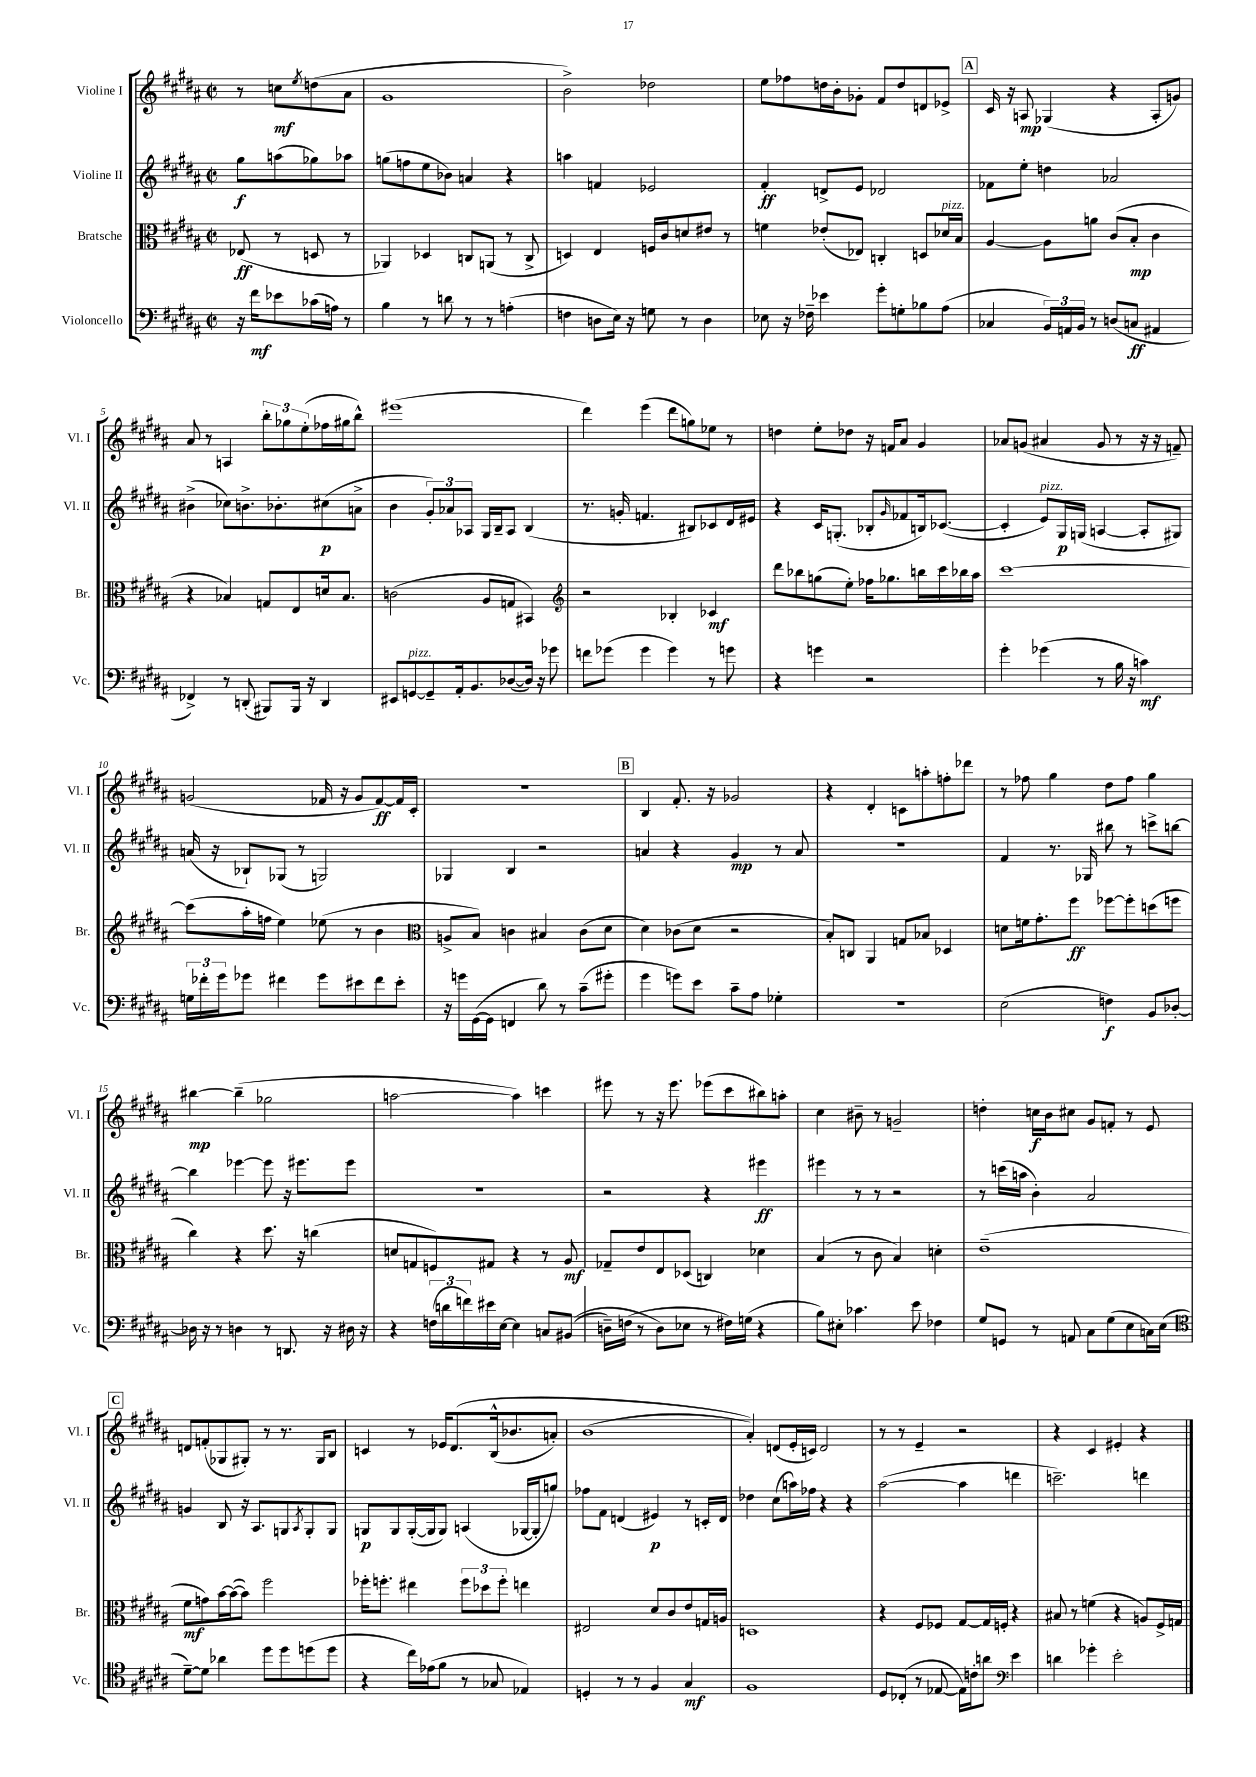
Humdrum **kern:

**kern	**dynam	**kern	**dynam	**kern	**dynam	**kern	**dynam
*part4	*part4	*part3	*part3	*part2	*part2	*part1	*part1
*staff4	*staff4	*staff3	*staff3	*staff2	*staff2	*staff1	*staff1
*I"Violoncello	*	*I"Bratsche	*	*I"Violine II	*	*I"Violine I	*
*I'Vc.	*	*I'Br.	*	*I'Vl. II	*	*I'Vl. I	*
*clefF4	*	*clefC3	*	*clefG2	*	*clefG2	*
*k[f#c#g#d#a#]	*	*k[f#c#g#d#a#]	*	*k[f#c#g#d#a#]	*	*k[f#c#g#d#a#]	*
*M2/2	*	*M2/2	*	*M2/2	*	*M2/2	*
*met(c|)	*	*met(c|)	*	*met(c|)	*	*met(c|)	*
=	=	=	=	=	=	=	=
16r	.	(8E-X/	ff	8gg#\L	f	8r	.
16f#\KL	mf	.	.	.	.	.	.
8e-X\	.	8r	.	(8aan\	.	8ccn\L	mf
.	.	.	.	.	.	8qee/	.
(16c-X\L	.	8Dn/	.	8gg-X\)	.	(8ddn\	.
16An\JJ)	.	.	.	.	.	.	.
8r	.	8r	.	8aa-X\J	.	8a#\J	.
=1	=1	=1	=1	=1	=1	=1	=1
4B\	.	4AA-X/)	.	(8ggn\L	.	1g#	.
.	.	.	.	8ffn\	.	.	.
8r	.	4D-X/	.	8ee\	.	.	.
8dn\	.	.	.	8b-X\J)	.	.	.
8r	.	8Cn/L	.	4an/	.	.	.
8r	.	(8AAn/J	.	.	.	.	.
(4An'\	.	8r	.	4r	.	.	.
.	.	8C^/	.	.	.	.	.
=2	=2	=2	=2	=2	=2	=2	=2
4Fn\	.	4Dn/)	.	4aan\	.	2b^\)	.
8Dn\L	.	4E/	.	4fn/	.	.	.
16E\Jk)	.	.	.	.	.	.	.
16r	.	.	.	.	.	.	.
8Gn\	.	16Fn/LL	.	2e-X/	.	2dd-X\	.
.	.	16c#/J	.	.	.	.	.
8r	.	8dn/	.	.	.	.	.
4D\	.	8e#X/J	.	.	.	.	.
.	.	8r	.	.	.	.	.
=3	=3	=3	=3	=3	=3	=3	=3
8E-X\	.	4fn\	.	4f#'/	ff	8ee\L	.
16r	.	.	.	.	.	8ff-X\	.
16F-X~\	.	.	.	.	.	.	.
4e-X\	.	(8e-X'/L	.	8dn^/L	.	16ddn\L	.
.	.	.	.	.	.	16b'\J	.
.	.	8E-X/J)	.	8e/J	.	8g-X'\J	.
8g#'\L	.	4Cn'/	.	2d-X/	.	8f#/L	.
8Gn'\	.	.	.	.	.	8dd/	.
8B-X\	.	8Dn/L	.	.	.	8dn/	.
!	!	!LO:TX:a:i:t=pizz.	!	!	!	!	!
(8A#\J	.	16d-X/L	.	.	.	8e-X^/J	.
.	.	16B/JJ	.	.	.	.	.
!!LO:REH:place=s1:t=A
=4	=4	=4	=4	=4	=4	=4	=4
4C-X/	.	[4A#/	.	8f-X\L	.	16c#/	.
.	.	.	.	.	.	16r	.
.	.	.	.	8ee'\J	.	8An/	mp
24BB/LL)	.	8A#\L]	.	4ddn\	.	(4G-X/	.
24AAn/	.	.	.	.	.	.	.
24BB/JJ	.	.	.	.	.	.	.
8r	.	8an\J	.	.	.	.	.
(8Dn/L	.	(8c#/L	.	2a-X/	.	4r	.
8Cn/J	ff	8B'/J	mp	.	.	.	.
4AA#X/	.	4c#\	.	.	.	8A'/L	.
.	.	.	.	.	.	8gn/J)	.
!!LO:LB:g=z
=5	=5	=5	=5	=5	=5	=5	=5
4FF-X^/)	.	4r	.	(4b#X^\	.	8a#/	.
.	.	.	.	.	.	8r	.
8r	.	4B-X/)	.	8cc-X\L)	.	4An/	.
(8DDn'/	.	.	.	8.bn^\	.	.	.
8BBB#X/L)	.	8Gn/L	.	.	.	12bb'\L	.
.	.	.	.	8.b-X'\	.	.	.
.	.	.	.	.	.	12gg-X\	.
16BBB#/Jk	.	8E/	.	.	.	.	.
.	.	.	.	.	.	(12ee'\	.
16r	.	.	.	.	.	.	.
4DD/	.	16dn/k	.	(8cc#X\	p	16ff-X\L	.
.	.	8.B-/J	.	.	.	16gg#X\J	.
.	.	.	.	8an^\J	.	8bb^^\J)	.
=6	=6	=6	=6	=6	=6	=6	=6
8EE#X/L	.	(2cn\	.	4b\	.	(1eee#X	.
!LO:TX:a:i:t=pizz.	!	!	!	!	!	!	!
[8GGn/	.	.	.	.	.	.	.
8GG~/]	.	.	.	12g#'/L)	.	.	.
.	.	.	.	12a-X/	.	.	.
16AA#'/k	.	.	.	.	.	.	.
.	.	.	.	12A-X/J	.	.	.
8.BB/	.	.	.	.	.	.	.
.	.	8A#/L	.	16G#/LL	.	.	.
.	.	.	.	16B~/J	.	.	.
([8D-X/	.	8Gn/J	.	8A-/J	.	.	.
16D-/Jk])	.	4BB#X/)	.	(4B/	.	.	.
16r	.	.	.	.	.	.	.
8g-X\	.	.	.	.	.	.	.
=7	=7	=7	=7	=7	=7	=7	=7
*	*	*clefG2	*	*	*	*	*
8fn\L	.	2r	.	8.r	.	4ddd#\)	.
(8g-X\J	.	.	.	.	.	.	.
.	.	.	.	16gn'/	.	.	.
4g-\	.	.	.	4.fn/	.	(4eee\	.
4g-\)	.	4B-X'/	.	.	.	8ddd#\L	.
.	.	.	.	8B#X/L)	.	8ggn\)	.
8r	.	4c-X/	mf	8c-X/	.	8ee-X\J	.
8gn\	.	.	.	16d#/L	.	8r	.
.	.	.	.	16e#X/JJ	.	.	.
=8	=8	=8	=8	=8	=8	=8	=8
4r	.	8ddd#\L	.	4r	.	4ddn\	.
.	.	8bb-X\	.	.	.	.	.
4gn\	.	(8ggn\	.	16c#/KL	.	8ee'\L	.
.	.	.	.	(8.Gn'/J	.	.	.
.	.	8ee'\J)	.	.	.	8dd-X\J	.
2r	.	16ff-X\KL	.	8B-X'/L	.	16r	.
.	.	8.gg-X\	.	.	.	16fn/KL	.
.	.	.	.	16qqg#/	.	.	.
.	.	.	.	8f-X/	.	8a#/J	.
.	.	16bbn\L	.	16Bn/k)	.	4g#/	.
.	.	16ccc#\	.	([8.c-X/J	.	.	.
.	.	16bb-X\	.	.	.	.	.
.	.	16aa#\JJ	.	.	.	.	.
=9	=9	=9	=9	=9	=9	=9	=9
4g#'\	.	[1ccc#	.	4c-'/]	.	8a-X/L	.
.	.	.	.	.	.	(8gn/J	.
!	!	!	!	!LO:TX:a:i:t=pizz.	!	!	!
(4g-X\	.	.	.	8e/L)	.	4a#X/	.
.	.	.	.	16G#/L	p	.	.
.	.	.	.	(16Gn/JJ	.	.	.
8r	.	.	.	[4An/	.	8g/	.
16B\	.	.	.	.	.	8r	.
16r	.	.	.	.	.	.	.
4cn\)	mf	.	.	8A'/L]	.	16r	.
.	.	.	.	.	.	16r	.
.	.	.	.	8G#X/J)	.	8fn~/)	.
!!LO:LB:g=z
=10	=10	=10	=10	=10	=10	=10	=10
24Gn\LL	.	(8ccc#\L]	.	(16an/	.	(2gn/	.
24f-X'\	.	.	.	.	.	.	.
.	.	.	.	16r	.	.	.
24g#\J	.	.	.	.	.	.	.
8g-X\J	.	16aa#'\L	.	8B-X`/L)	.	.	.
.	.	16ffn\JJ	.	.	.	.	.
4f#X\	.	4ee\)	.	(8G-X/J	.	.	.
.	.	.	.	8r	.	.	.
8g-\L	.	(8ee-X\	.	2Gn/)	.	16f-X/	.
.	.	.	.	.	.	16r	.
8e#X\	.	8r	.	.	.	8g/L	.
8f#\	.	4b\	.	.	.	[8f-/)	ff
8e#'\J	.	.	.	.	.	16f-/L]	.
.	.	.	.	.	.	16c#'/JJ	.
=11	=11	=11	=11	=11	=11	=11	=11
*	*	*clefC3	*	*	*	*	*
16r	.	8An^/L	.	4G-X/	.	1r	.
16gn\LL	.	.	.	.	.	.	.
([16GG#\	.	8B/J)	.	.	.	.	.
16GG#\JJ]	.	.	.	.	.	.	.
4FFn/	.	4cn\	.	4B/	.	.	.
8d#\)	.	4B#X/	.	2r	.	.	.
8r	.	.	.	.	.	.	.
(8c#~\L	.	(8c\L	.	.	.	.	.
8g#X'\J	.	8d#\J	.	.	.	.	.
!!LO:REH:place=s1:t=B
=12	=12	=12	=12	=12	=12	=12	=12
4g#\	.	4d#\)	.	4an/	.	4B/	.
8gn\L)	.	(8c-X\L	.	4r	.	8.f#'/	.
8e\J	.	8d#\J	.	.	.	.	.
.	.	.	.	.	.	16r	.
8c#~\L	.	2r	.	4g#/	mp	2g-X/	.
8A#\J	.	.	.	.	.	.	.
4G-X'\	.	.	.	8r	.	.	.
.	.	.	.	8a/	.	.	.
=13	=13	=13	=13	=13	=13	=13	=13
1r	.	8B'/L)	.	1r	.	4r	.
.	.	8Cn/J	.	.	.	.	.
.	.	4AA#/	.	.	.	4d#'/	.
.	.	8Gn/L	.	.	.	8cn\L	.
.	.	8B-X/J	.	.	.	8aan'\	.
.	.	4D-X/	.	.	.	8ffn'\	.
.	.	.	.	.	.	8ddd-X\J	.
=14	=14	=14	=14	=14	=14	=14	=14
(2E\	.	8dn\L	.	4f#/	.	8r	.
.	.	16fn\k	.	.	.	8ff-X\	.
.	.	8.g#'\	.	.	.	.	.
.	.	.	.	8.r	.	4gg#\	.
.	.	8ff#\J	ff	.	.	.	.
.	.	.	.	16G-X/	.	.	.
4Fn\)	f	[8ff-X\L	.	8bb#X\	.	8dd#\L	.
.	.	8ff-'\]	.	8r	.	8ff-\J	.
8BB/L	.	(8ddn\	.	8cccn^\L	.	4gg#\	.
[8D-X'/J	.	8ffn\J	.	[8bbn\J	.	.	.
!!LO:LB:g=z
=15	=15	=15	=15	=15	=15	=15	=15
16D-X\]	.	4cc#\)	.	4bb\]	.	[4bb#X\	mp
16r	.	.	.	.	.	.	.
8r	.	.	.	.	.	.	.
4Dn\	.	4r	.	[4eee-X\	.	(4bb#~\]	.
8r	.	8.dd#\	.	8eee-\]	.	2gg-X\	.
8.DDn/	.	.	.	16r	.	.	.
.	.	16r	.	8.eee#X\L	.	.	.
.	.	(4ccn\	.	.	.	.	.
16r	.	.	.	.	.	.	.
16D#X\	.	.	.	8eee#\J	.	.	.
16r	.	.	.	.	.	.	.
=16	=16	=16	=16	=16	=16	=16	=16
4r	.	8dn/L	.	1r	.	[2aan\	.
.	.	8Gn/	.	.	.	.	.
(24Fn\LL	.	8Fn/)	.	.	.	.	.
24dn\	.	.	.	.	.	.	.
24fn\)	.	.	.	.	.	.	.
16e#X\	.	8G#X/J	.	.	.	.	.
[16E\JJ	.	.	.	.	.	.	.
4E\]	.	4r	.	.	.	4aa\])	.
8Cn/L	.	8r	.	.	.	4cccn\	.
((8BB#X/J	.	8A#/	mf	.	.	.	.
=17	=17	=17	=17	=17	=17	=17	=17
16Dn~\LL)	.	8G-X~/L	.	2r	.	8eee#X\	.
(16Fn\JJ	.	.	.	.	.	.	.
8r	.	8e/	.	.	.	8r	.
8D\L)	.	8E/	.	.	.	16r	.
.	.	.	.	.	.	8.eee#\	.
8E-X\J	.	(8D-X/J	.	.	.	.	.
8r	.	4Cn/)	.	4r	.	(8eee-X\L	.
16F#X\LL)	.	.	.	.	.	8ccc#\	.
(16Gn\JJ	.	.	.	.	.	.	.
4r	.	4d-X\	.	4eee#X\	ff	8bb#X\)	.
.	.	.	.	.	.	8aan'\J	.
=18	=18	=18	=18	=18	=18	=18	=18
8B\L)	.	(4B/	.	4eee#X\	.	4cc#\	.
8E#X'\J	.	.	.	.	.	.	.
4.c-X\	.	8r	.	8r	.	8b#X~\	.
.	.	8c#\	.	8r	.	8r	.
.	.	4B/)	.	2r	.	2gn~/	.
8e\	.	.	.	.	.	.	.
4F-X\	.	4dn'\	.	.	.	.	.
=19	=19	=19	=19	=19	=19	=19	=19
8G#/L	.	(1e~	.	8r	.	4ddn'\	.
8GGn/J	.	.	.	(16cccn\LL	.	.	.
.	.	.	.	16aan\JJ	.	.	.
8r	.	.	.	4b'\)	.	16ccn\LL	f
.	.	.	.	.	.	16b\J	.
8AAn/	.	.	.	.	.	8cc#X\J	.
8C#\L	.	.	.	2a#/	.	8g#/L	.
(8G#\	.	.	.	.	.	8fn'/J	.
8E\	.	.	.	.	.	8r	.
16Cn\L)	.	.	.	.	.	8e/	.
(16E\JJ	.	.	.	.	.	.	.
!!LO:LB:g=z
!!LO:REH:place=s1:t=C
=20	=20	=20	=20	=20	=20	=20	=20
*clefC4	*	*	*	*	*	*	*
[8d#~\L)	.	8f#\L	mf	4gn/	.	8dn/L	.
8d#\J]	.	8gn\)	.	.	.	(8fn'/	.
4a-X\	.	[16b\L	.	8B/	.	8G-X/	.
.	.	(16b\J_	.	.	.	.	.
.	.	8b\J])	.	16r	.	8G#X'/J)	.
.	.	.	.	8.A#/L	.	.	.
8dd#\L	.	2ff#\	.	.	.	8r	.
8dd#\	.	.	.	8Gn/	.	8.r	.
.	.	.	.	8qA#/	.	.	.
(8ddn\	.	.	.	8G'/	.	.	.
.	.	.	.	.	.	16G#/KL	.
8dd\J	.	.	.	8G/J	.	8B/J	.
=21	=21	=21	=21	=21	=21	=21	=21
4r	.	16ff-X'\KL	.	8Gn/L	p	4cn/	.
.	.	8.ffn'\J	.	.	.	.	.
.	.	.	.	8G/	.	.	.
16cc#\LL)	.	4ee#X\	.	([16G'/L	.	8r	.
(16e-X\J	.	.	.	16G/J]	.	.	.
8f#\J	.	.	.	8G/J)	.	16e-X/KL	.
.	.	.	.	.	.	(8.d#/	.
8r	.	12ff\L	.	(4An/	.	.	.
.	.	12dd-X\	.	.	.	.	.
8G-X/	.	.	.	.	.	(16B^^/k	.
.	.	12ff'\J	.	.	.	.	.
.	.	.	.	.	.	8.b-X/	.
4E-X/)	.	4een\	.	[16G-X/LL	.	.	.
.	.	.	.	16G-'/J]	.	.	.
.	.	.	.	8ggn/J)	.	8an'/J)	.
=22	=22	=22	=22	=22	=22	=22	=22
4Dn'/	.	2E#X/	.	8ff-X\L	.	(1b	.
.	.	.	.	8f#\J	.	.	.
8r	.	.	.	(4dn/	.	.	.
8r	.	.	.	.	.	.	.
4F#/	.	8d#/L	.	4e#X/)	p	.	.
.	.	8c#/	.	.	.	.	.
4G#/	mf	8e/	.	8r	.	.	.
.	.	16Gn/L	.	16cn'/LL	.	.	.
.	.	16An/JJ	.	16d/JJ	.	.	.
=23	=23	=23	=23	=23	=23	=23	=23
1F#	.	1Dn	.	4dd-X\	.	4a#'/))	.
.	.	.	.	(8cc#\L	.	(8dn/L	.
.	.	.	.	16aan\L)	.	16e'/L	.
.	.	.	.	16ff-X\JJ	.	16cn/JJ)	.
.	.	.	.	4r	.	2d/	.
.	.	.	.	4r	.	.	.
=24	=24	=24	=24	=24	=24	=24	=24
8D#/L	.	4r	.	([2aa#\	.	8r	.
(8C-X'/J	.	.	.	.	.	8r	.
8r	.	8F#/L	.	.	.	4e~/	.
[8E-X/	.	8F-X/J	.	.	.	.	.
16E-\LL])	.	[8G#/L	.	4aa#\]	.	2r	.
16cn'\J	.	.	.	.	.	.	.
8an\J	.	16G#/L]	.	.	.	.	.
.	.	16Fn'/JJ	.	.	.	.	.
*clefF4	*	*	*	*	*	*	*
4e\	.	4r	.	4dddn\	.	.	.
=25	=25	=25	=25	=25	=25	=25	=25
4dn\	.	8B#X/	.	2.cccn~\)	.	4r	.
.	.	8r	.	.	.	.	.
4g-X'\	.	(4fn\	.	.	.	4c#/	.
2e'\	.	4r	.	.	.	4e#X'/	.
.	.	8An/L)	.	4dddn\	.	4r	.
.	.	16F#^/L	.	.	.	.	.
.	.	16Gn/JJ	.	.	.	.	.
==	==	==	==	==	==	==	==
*-	*-	*-	*-	*-	*-	*-	*-
